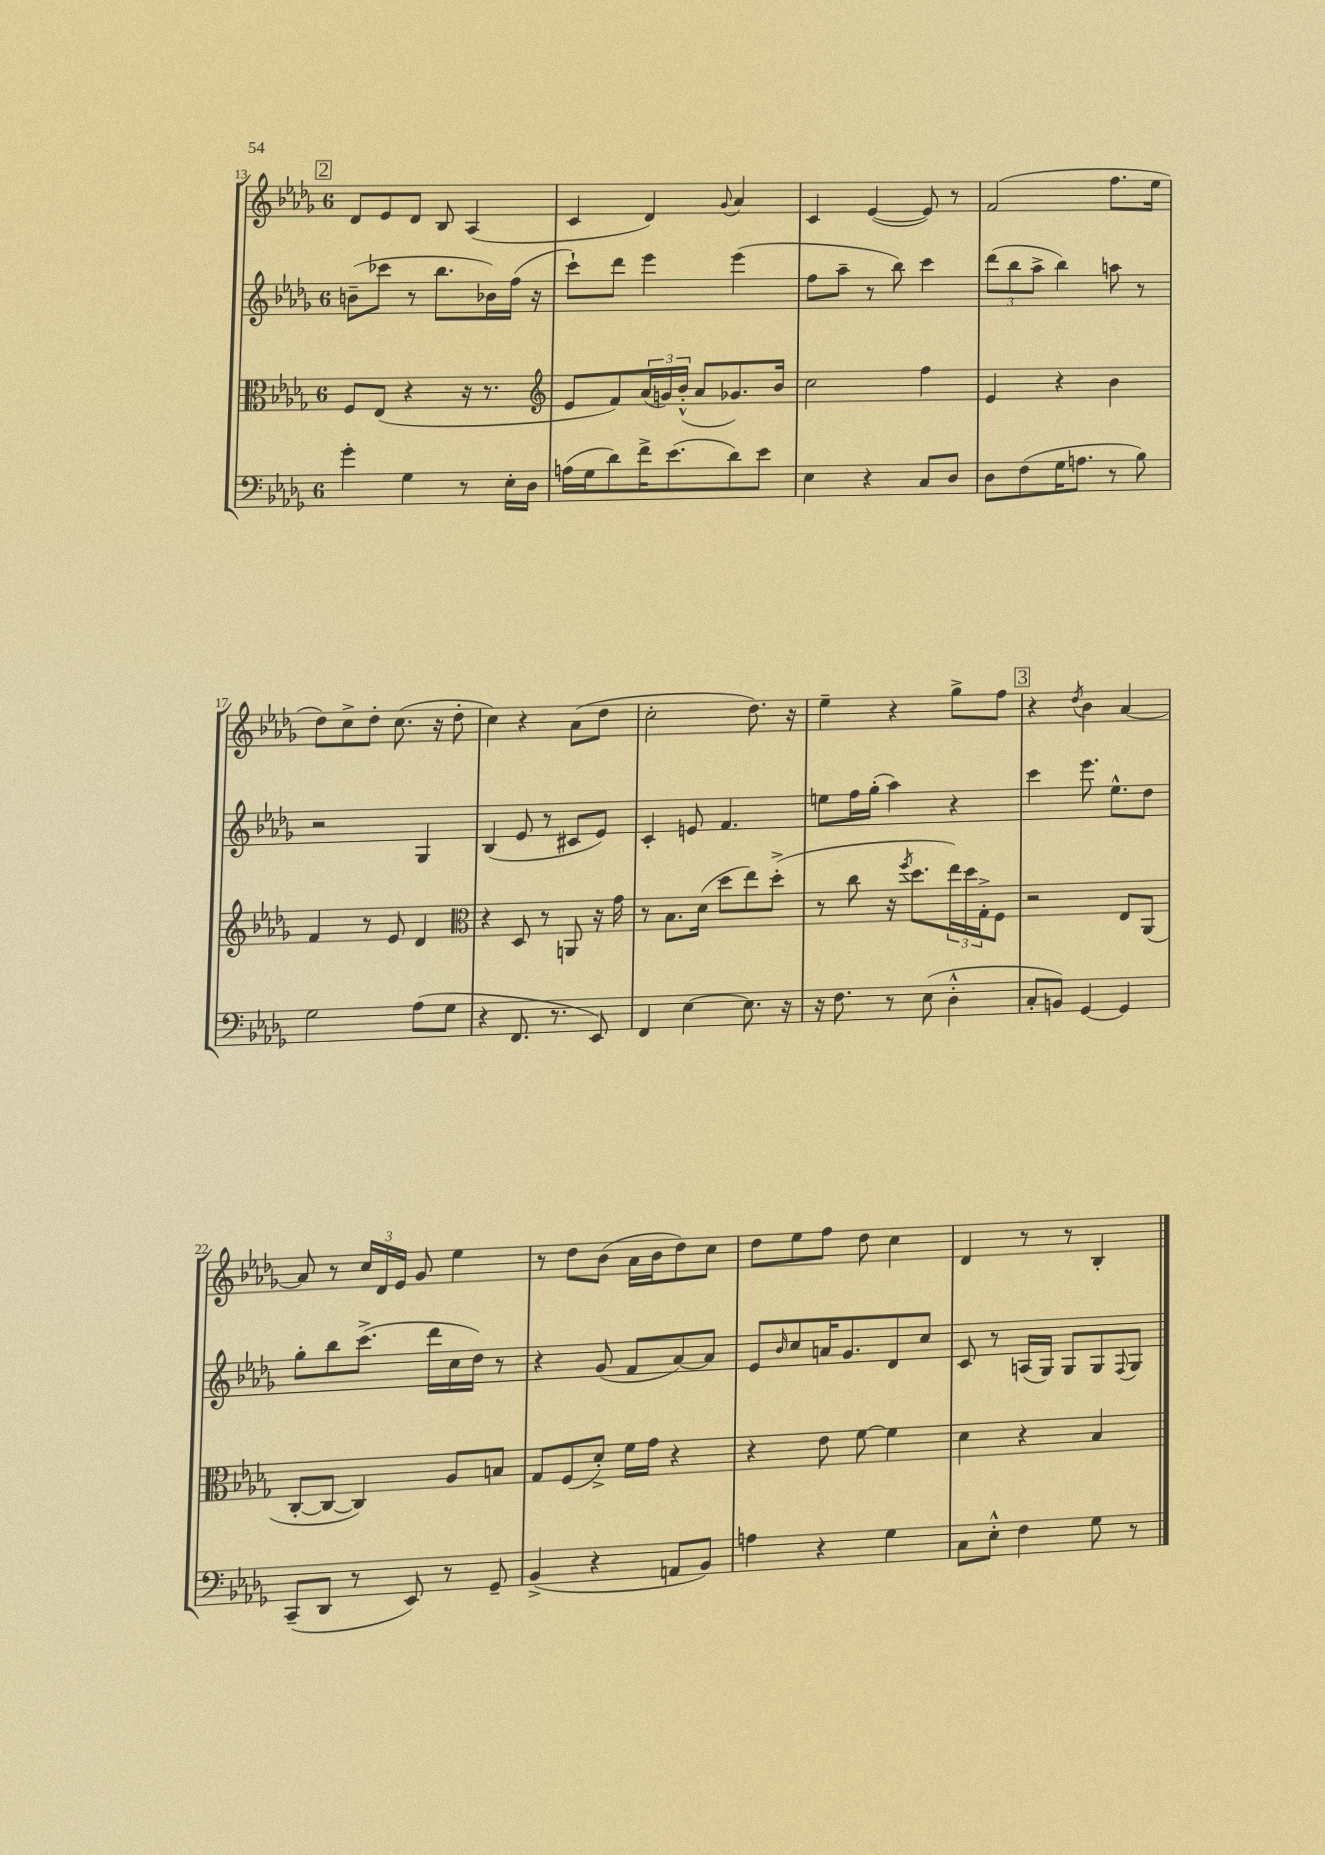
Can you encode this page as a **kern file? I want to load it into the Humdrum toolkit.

**kern	**kern	**kern	**kern
*staff4	*staff3	*staff2	*staff1
*clefF4	*clefC3	*clefG2	*clefG2
*k[b-e-a-d-g-]	*k[b-e-a-d-g-]	*k[b-e-a-d-g-]	*k[b-e-a-d-g-]
*M6/8	*M6/8	*M6/8	*M6/8
4g-'\	8F/L	(8b~\L	8d-/L
.	(8E-/J	8ccc-\J	8e-/
4G-\	4r	8r	8d-/J
.	.	8.bb-\L	8B-/
8r	16r	.	(4A-/
.	8.r	16b-\L)	.
16E-'\LL	.	(16ff\JJ	.
16D-\JJ	.	16r	.
=	=	=	=
*	*clefG2	*	*
(16A\LL	8e-/L	8ccc`\L)	4c/
16G-\J	.	.	.
8d-\)	8f/)	8ddd-\J	.
16f^\K	(24a-/L	4eee-\	4d-/)
.	24g/)	.	.
(8.e-\	.	.	.
.	(24b-'^^/JJ	.	.
.	8a-/L	.	.
.	.	.	8qqg-/
8d-\)	8.g-/)	(4eee-\	4a-/
8e-\J	.	.	.
.	16b-/Jk	.	.
=	=	=	=
4E-\	2cc\	8ff\L	4c/
.	.	8aa-~\J	.
4r	.	8r	([4e-/
.	.	8bb-\)	.
8C/L	4ff\	4ccc\	8e-/])
8D-/J	.	.	8r
=	=	=	=
8D-\L	4e-/	(12ddd-\L	(2f/
.	.	12bb-\	.
(8F\	.	.	.
.	.	12aa-^\J	.
16G-\K	4r	4bb-\)	.
8.A\J	.	.	.
8r	4b-\	8aa\	8.ff\L
8B-\)	.	8r	.
.	.	.	16ee-\Jk
=	=	=	=
2G-\	4f/	2r	8dd-\L)
.	.	.	8cc^\
.	8r	.	8dd-'\J
.	8e-/	.	(8.cc\
(8A-\L	4d-/	4G-/	.
.	.	.	16r
8G-\J	.	.	8dd-'\
=	=	=	=
*	*clefC3	*	*
4r	4r	(4B-/	4cc\)
8.FF/	8D-/	8e-/	4r
.	8r	8r	.
8.r	.	.	.
.	8AA/	8c#/L	(8a-\L
8EE-/)	16r	8e-/J)	8dd-\J
.	16g-\	.	.
=	=	=	=
4FF/	8r	4c'/	2cc'\
.	8.B-\L	.	.
[4E-\	.	8e/	.
.	(16d-\Jk	.	.
.	8dd-\L	4.f/	.
8.E-\]	8ee-\)	.	8.dd-\)
.	(8dd-'^\J	.	.
16r	.	.	16r
=	=	=	=
16r	8r	8ee\L	4ee-~\
8.F\	.	.	.
.	8cc\	16ff\L	.
.	.	(16gg-'\JJ	.
8r	16r	4aa-\)	4r
.	8qff/	.	.
.	8.dd-\L	.	.
(8E-\	.	.	.
4D-'^^\	24ee-\L)	4r	8gg-^\L
.	24dd-\	.	.
.	24G-'^\J	.	.
.	8F\J	.	8ff\J
=	=	=	=
8C'/L	2r	4ccc\	4r
8BB/J)	.	.	.
.	.	.	8qdd-/
[4GG-/	.	8.eee-\	4b-\
.	.	8.ee-^^\L	.
4GG-/]	8E-/L	.	[4a-/
.	(8AA-/J	8dd-\J	.
=	=	=	=
(8CC~/L	[8C'/L	8gg-'\L	8a-/]
8DD-/J	8C/_J	8bb-\	8r
8r	4C/])	(8.ccc^\J	24cc/LL
.	.	.	24d-/
.	.	.	24e-/JJ
8EE-/)	.	.	8g-/
.	.	16ddd-\LL	.
8r	8A-/L	16cc\	4ee-\
.	.	16dd-\JJ)	.
8GG-~/	8B/J	8r	.
=	=	=	=
(4BB-^/	8G-/L	4r	8r
.	(8F/	.	8dd-\L
4r	8d-'^/J)	(8g-/	(8b-\J
.	16f\LL	8f/L	16a-\LL
.	16g-\JJ	.	16b-\J
8AA/L	4r	[8a-/)	8dd-\)
8BB-/J)	.	8a-/]J	8cc\J
=	=	=	=
4A\	4r	8e-/L	8dd-\L
.	.	16qqb-/	.
.	.	8cc/	8ee-\
4r	8e-\	16a/K	8ff\J
.	.	8.g-/	.
.	[8f\	.	8dd-\
4G-\	4f\]	8d-/	4cc\
.	.	8cc/J	.
=	=	=	=
8C\L	4d-\	8c/	4d-/
8E-'^^\J	.	8r	.
4F\	4r	(16A/LL	8r
.	.	16G-/JJ)	.
.	.	8G-/L	8r
8G-\	4B-/	8G-/	4B-'/
.	.	8qqF/	.
8r	.	8G-/J	.
==	==	==	==
*-	*-	*-	*-
